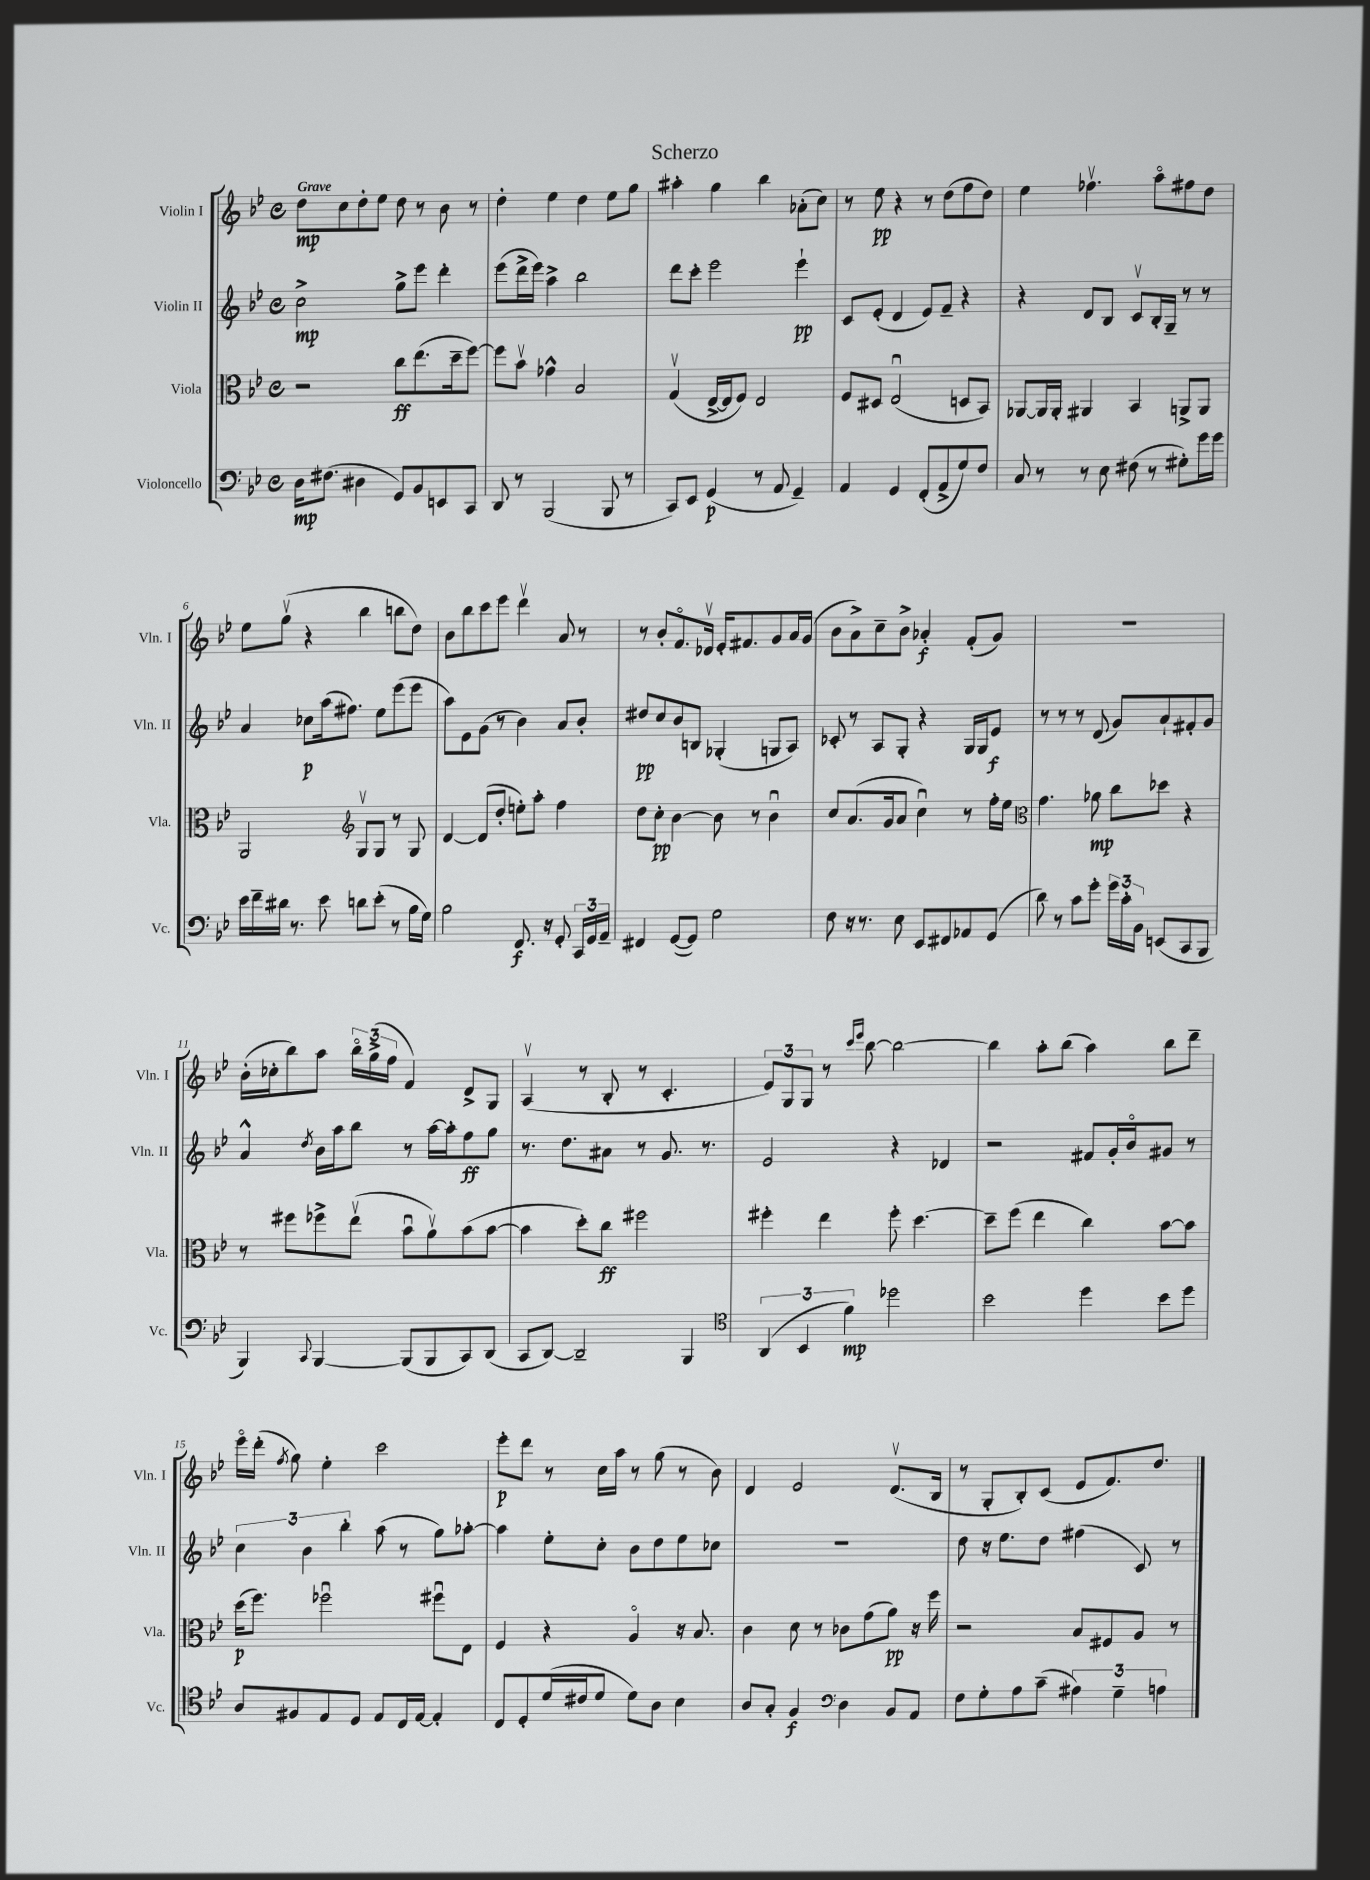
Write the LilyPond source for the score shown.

\header { title = "Scherzo" }
<<
\new StaffGroup <<
\new Staff = "s0" \with { instrumentName = "Violin I" shortInstrumentName = "Vln. I" } {
    \clef treble \key bes \major \defaultTimeSignature \time 4/4 \tempo "Grave"
    \autoBeamOff d''8[\mp c''8 d''8-. ees''8] d''8 r8 bes'8 r8 |
    d''4-. ees''4 d''4 ees''8[ g''8] |
    ais''4-. g''4 bes''4 aes'8[-.( c''8]) |
    r8 ees''8\pp r4 r8 d''8[( f''8 d''8]) |
    ees''4 fes''4.\upbow a''8[\flageolet fis''8 d''8] |
    ees''8[ g''8]\upbow( r4 bes''4 b''8[ d''8]) |
    bes'8[ bes''8 c'''8 ees'''8] d'''4\upbow a'8 r8 |
    r8 bes'8[-. f'8.\flageolet des'16]\upbow ees'16[-. fis'8. g'8 a'16 g'16]( |
    bes'8[ a'8->) c''8-- bes'8]-> aes'4-.\f f'8[-.( g'8]) |
    R1 |
    bes'16[-.( ces''16-. bes''8) a''8] \tuplet 3/2 { bes''16[\flageolet g''16->( f''16] } f'4) d'8[-> g8] |
    a4\upbow( r8 bes8-. r8 c'4.-. |
    \tuplet 3/2 { ees'8[) g8 g8] } r8 \grace { c'''16[ ees'''16] } bes''8~ bes''2~ |
    bes''4 a''8[-. bes''8]( a''4) bes''8[ d'''8]-- |
    ees'''16[\flageolet d'''16]-.( \acciaccatura { f''8 } g''8) ees''4-. c'''2 |
    ees'''8[-.\p d'''8] r8 c''16[ a''16] r8 g''8( r8 bes'8) |
    d'4 ees'2 d'8.[\upbow( bes16] |
    r8 g8[-. bes8-.) c'8]( ees'8[ f'8.) d''8.] \bar "|." |
}
\new Staff = "s1" \with { instrumentName = "Violin II" shortInstrumentName = "Vln. II" } {
    \clef treble \key bes \major \defaultTimeSignature \time 4/4
    \autoBeamOff c''2->\mp g''8[-> ees'''8] d'''4-. |
    ees'''8[( d'''16-> ees'''16]) a''4-> bes''2 |
    d'''8[ c'''8]-. ees'''2 ees'''4-!\pp |
    c'8[ ees'8]-.( d'4 ees'8[) f'8]-- r4 |
    r4 d'8[ bes8] c'8[\upbow bes16-. g16]-- r8 r8 |
    a'4 ces''8[\p a''16( fis''8.]) ees''8[ ees'''8( ees'''8] |
    a''8[) ees'8 g'8]( r8 bes'4) a'8[ bes'8]-. |
    dis''8[\pp c''8 bes'8 b8] ges4-.( g8[ a8]) |
    ces'8-. r8 a8[ g8]-. r4 g16[ g16 ees'8]\f |
    r8 r8 r8 d'8( g'8[) a'8-! fis'8-. g'8] |
    a'4-^ \acciaccatura { d''8 } bes'16[ a''16 bes''8] r8 a''16[~ a''16-. f''8\ff g''8] |
    r8. d''8.[ ais'8] r8 g'8. r8. |
    ees'2 r4 des'4 |
    r2 fis'8[ g'16-. bes'16\flageolet gis'8] r8 |
    \tuplet 3/2 { c''4 bes'4 bes''4-. } a''8( r8 g''8[) aes''8]~-. |
    aes''4 ees''8[-. c''8]-. bes'8[ d''8 ees''8 ces''8] |
    R1 |
    d''8 r16 ees''8.[ d''8] fis''4( c'8) r8 \bar "|." |
}
\new Staff = "s2" \with { instrumentName = "Viola" shortInstrumentName = "Vla." } {
    \clef alto \key bes \major \defaultTimeSignature \time 4/4
    \autoBeamOff r2 c''8[\ff ees''8.( d''16-- f''8]~) |
    f''8[ bes'8]\upbow ges'4-^ bes2 |
    g4\upbow( ees16[~-> ees16 f8]) ees2 |
    f8[ dis8] ees2\downbow( d8[ bes,8]) |
    aes,8[~ aes,16 aes,16]-. ais,4 bes,4 a,8[-> a,8] |
    a,2 \clef treble g8[\upbow g8] r8 g8 |
    d'4~ d'8[( d''8]-. e''8[-.) a''8]-. f''4 |
    d''8[ c''8]-.\pp bes'4~ bes'8 r8 bes'4\downbow |
    c''8[ a'8.( g'16 a'8] c''4\downbow) r8 f''16[-. ees''16] |
    \clef alto g'4. aes'8\mp c''8[ des''8] r4 |
    r8 fis''8[ fes''8-> ees''8]\upbow( bes'8[\downbow a'8\upbow) bes'8( bes'8]~ |
    bes'4 d''8[-.) c''8]\ff fis''2 |
    fis''4-. ees''4 fis''8-. d''4.~ |
    d''8[-- f''8]( ees''4 c''4) bes'8[~ bes'8] |
    d''16[\p( f''8.]) fes''2\downbow fis''8[\downbow ees8] |
    f4 r4 a4\flageolet r16 bes8. |
    c'4 d'8 r8 ces'8[ g'8( a'8]\pp) r16 f''16 |
    r2 bes8[ fis8 a8] r8 \bar "|." |
}
\new Staff = "s3" \with { instrumentName = "Violoncello" shortInstrumentName = "Vc." } {
    \clef bass \key bes \major \defaultTimeSignature \time 4/4
    \autoBeamOff d16[\mp fis8.]( dis4 g,8[) bes,8 e,8 c,8] |
    d,8 r8 bes,,2( bes,,8 r8 |
    c,8[) ees,8] g,4\p( r8 a,8 g,4--) |
    a,4 g,4 f,8[-.( a,8-> g8) f8] |
    c8 r8 r8 ees8 fis8( r8 gis8[-.) g'16 g'16] |
    ees'16[ f'16-- dis'16] r8. ees'8 d'8[ ees'8]-.( r8 bes16[ g16]) |
    bes2 f,8.\f r16 g,8-. \tuplet 3/2 { c,16[ g,16 a,16]-- } |
    fis,4 g,8[~( g,8]) g2 |
    f8 r16 r8. ees8 ees,8[ fis,8 aes,8 g,8]( |
    d'8) r8 c'8[ g'8]-. \tuplet 3/2 { g'16[ c'16-. bes,16] } e,8[( c,8 bes,,8] |
    bes,,4) \appoggiatura { c,8 } bes,,4~ bes,,8[( bes,,8 c,8) d,8]( |
    c,8[ d,8]~) d,2-- bes,,4 |
    \clef tenor \tuplet 3/2 { a,4( bes,4 f'4\mp) } des''2 |
    bes'2 d''4 bes'8[ d''8] |
    a8[ fis8 ees8 d8] ees8[ c16 ees16]~ ees4-. |
    c8[ d8-. d'16( cis'16 d'8] d'8[) a8] bes4 |
    a8[ g8]-. f4\f \clef bass d4 bes,8[ a,8] |
    f8[ g8-. a8 c'8]--( \tuplet 3/2 { ais4) g4-- a4 } \bar "|." |
}
>>
>>
